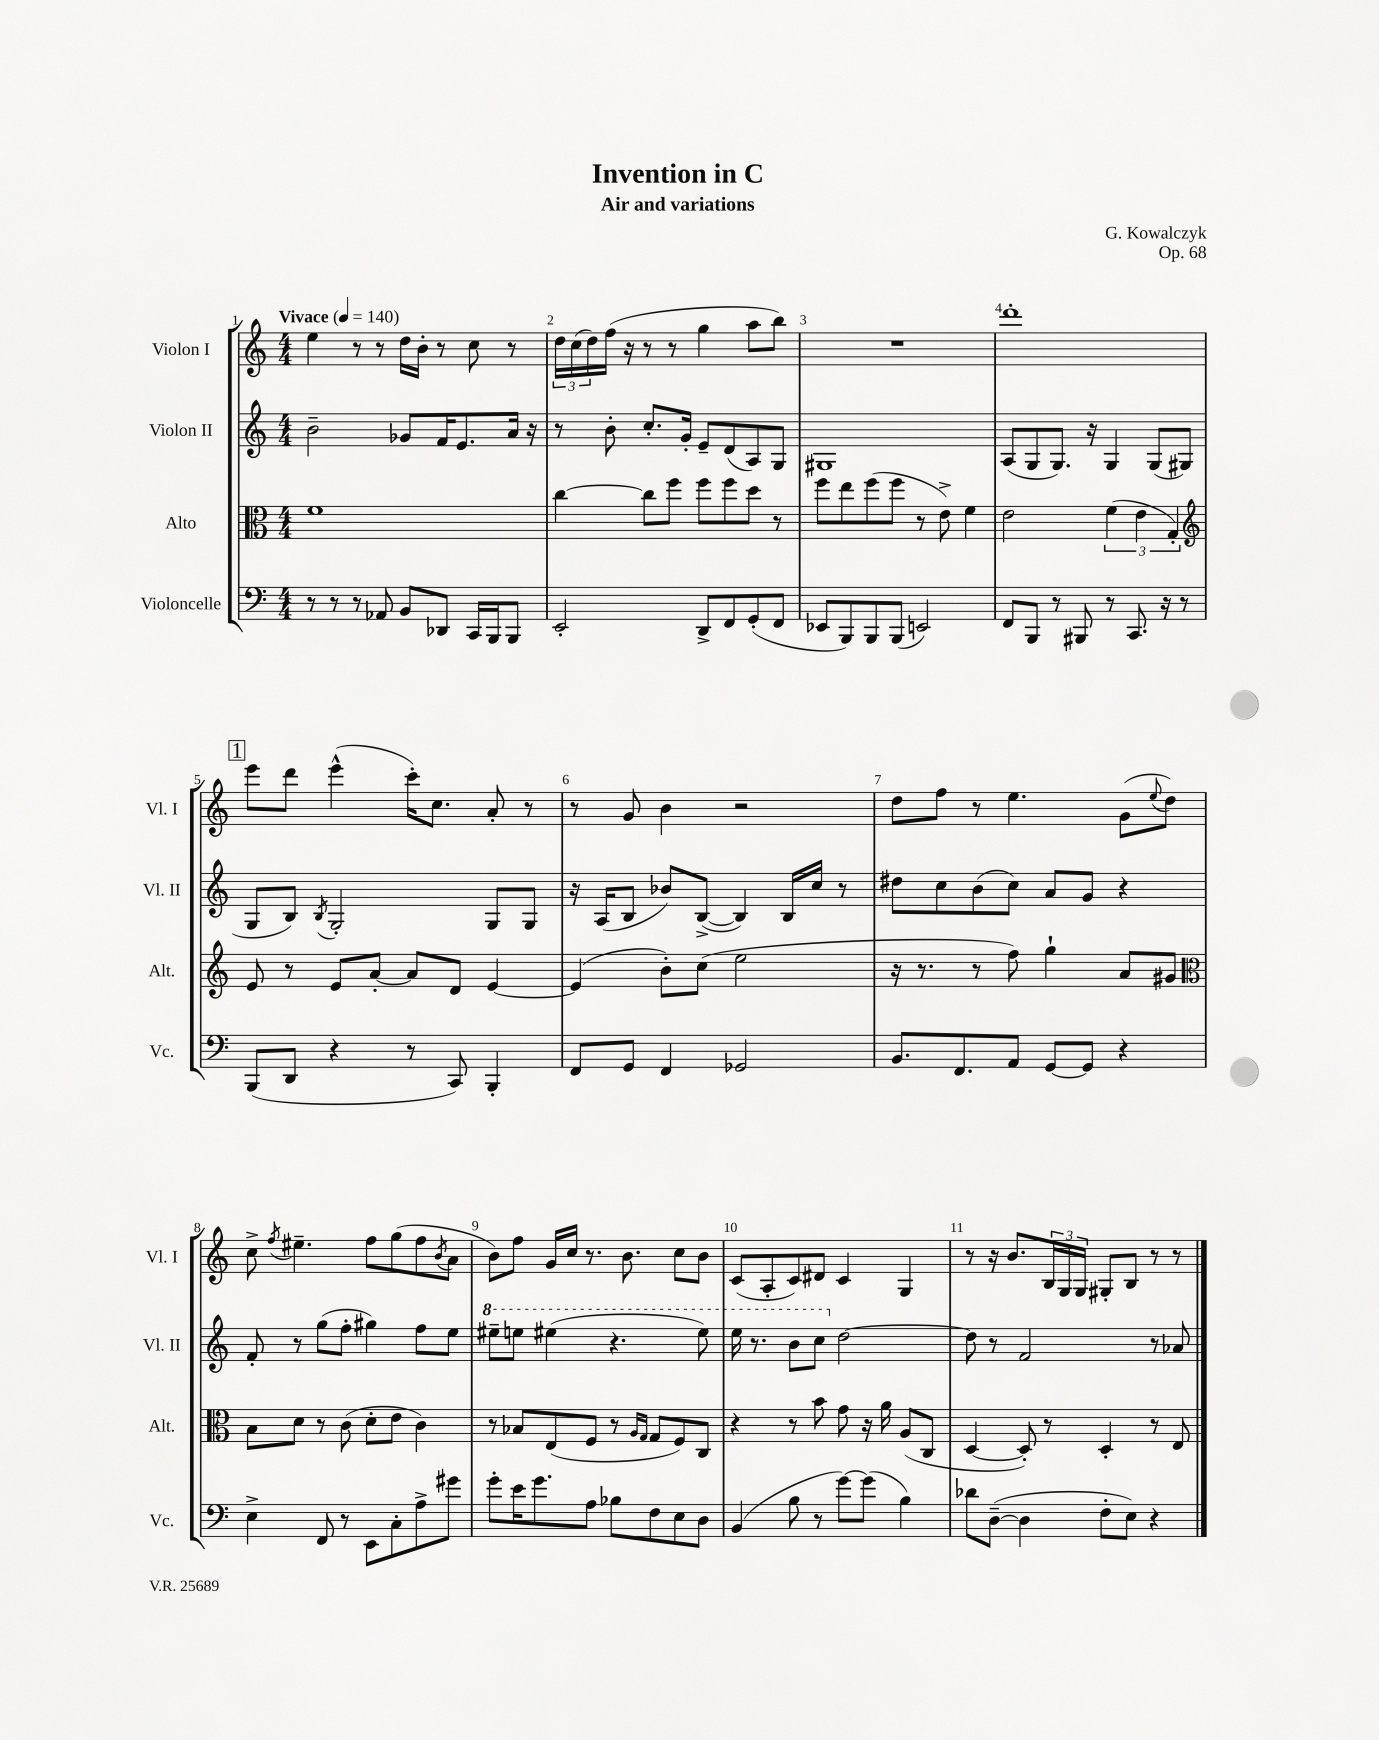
\header { title = "Invention in C" composer = "G. Kowalczyk" subtitle = "Air and variations" opus = "Op. 68" }
<<
\new StaffGroup <<
\new Staff = "s0" \with { instrumentName = "Violon I" shortInstrumentName = "Vl. I" } {
    \clef treble \key c \major \numericTimeSignature \time 4/4 \tempo "Vivace" 4 = 140
    e''4 r8 r8 d''16 b'16-. r8 c''8 r8 |
    \tuplet 3/2 { d''16 c''16( d''16) } f''16( r16 r8 r8 g''4 a''8 b''8) |
    R1 |
    d'''1-. |
    \mark \markup { \box "1" } e'''8 d'''8 e'''4-^( c'''16-.) c''8. a'8-. r8 |
    r8 g'8 b'4 r2 |
    d''8 f''8 r8 e''4. g'8( \appoggiatura { e''8 } d''8) |
    c''8-> \acciaccatura { f''8 } eis''4.-- f''8 g''8( f''8 \acciaccatura { b'8 } a'8 |
    b'8) f''8 g'16 c''16 r8. b'8. c''8 b'8 |
    c'8( a8-. c'8) dis'8 c'4 g4 |
    r8 r16 b'8. \tuplet 3/2 { b16 g16 g16 } gis8-. b8 r8 r8 \bar "|." |
}
\new Staff = "s1" \with { instrumentName = "Violon II" shortInstrumentName = "Vl. II" } {
    \clef treble \key c \major \numericTimeSignature \time 4/4
    b'2-- ges'8 f'16 e'8. a'16 r16 |
    r8 b'8-. c''8.-. g'16-. e'8-- d'8( a8) g8 |
    gis1 |
    a8( g8 g8.) r16 g4 g8( gis8 |
    \mark \markup { \box "1" } g8 b8) \acciaccatura { b8 } g2-. g8 g8 |
    r16 a16( b8 bes'8) b8~->( b4) b16 c''16 r8 |
    dis''8 c''8 b'8( c''8) a'8 g'8 r4 |
    f'8-. r8 g''8( f''8-. gis''4) f''8 e''8 |
    \ottava #1 eis'''8-- e'''8 eis'''4( r4. eis'''8) |
    e'''16 r8. b''8 c'''8 \ottava #0 d''2~ |
    d''8 r8 f'2 r8 aes'8 \bar "|." |
}
\new Staff = "s2" \with { instrumentName = "Alto" shortInstrumentName = "Alt." } {
    \clef alto \key c \major \numericTimeSignature \time 4/4
    f'1 |
    c''4~ c''8 f''8 f''8 f''8 d''8 r8 |
    f''8 e''8 f''8( f''8 r8 e'8->) f'4 |
    e'2 \tuplet 3/2 { f'4( e'4 g4-.) } |
    \mark \markup { \box "1" } \clef treble e'8 r8 e'8 a'8~-. a'8 d'8 e'4~ |
    e'4( b'8-.) c''8( e''2 |
    r16 r8. r8 f''8) g''4-! a'8 gis'8 |
    \clef alto b8 d'8 r8 c'8( d'8-. e'8 c'4) |
    r8 bes8 e8( f8 r8 \grace { a16 g16 } g8 f8) c8 |
    r4 r8 b'8 g'8 r16 a'16 a8( c8 |
    d4~ d8-.) r8 d4-. r8 e8 \bar "|." |
}
\new Staff = "s3" \with { instrumentName = "Violoncelle" shortInstrumentName = "Vc." } {
    \clef bass \key c \major \numericTimeSignature \time 4/4
    r8 r8 r8 aes,8 b,8 des,8 c,16 b,,16 b,,8 |
    e,2-. d,8-> f,8 g,8-.( f,8 |
    ees,8 b,,8) b,,8 b,,8( e,2) |
    f,8 b,,8 r8 bis,,8 r8 c,8. r16 r8 |
    \mark \markup { \box "1" } b,,8( d,8 r4 r8 c,8) b,,4-. |
    f,8 g,8 f,4 ges,2 |
    b,8. f,8. a,8 g,8~ g,8 r4 |
    e4-> f,8 r8 e,8 c8-. a8-> gis'8 |
    g'8-. e'16 g'8. a8 bes8 f8 e8 d8 |
    b,4( b8 r8 g'8~) g'8( b4) |
    des'8 d8~--( d4 f8-. e8) r4 \bar "|." |
}
>>
>>
\layout { \context { \Score \override BarNumber.break-visibility = ##(#f #t #t) barNumberVisibility = #all-bar-numbers-visible } }
